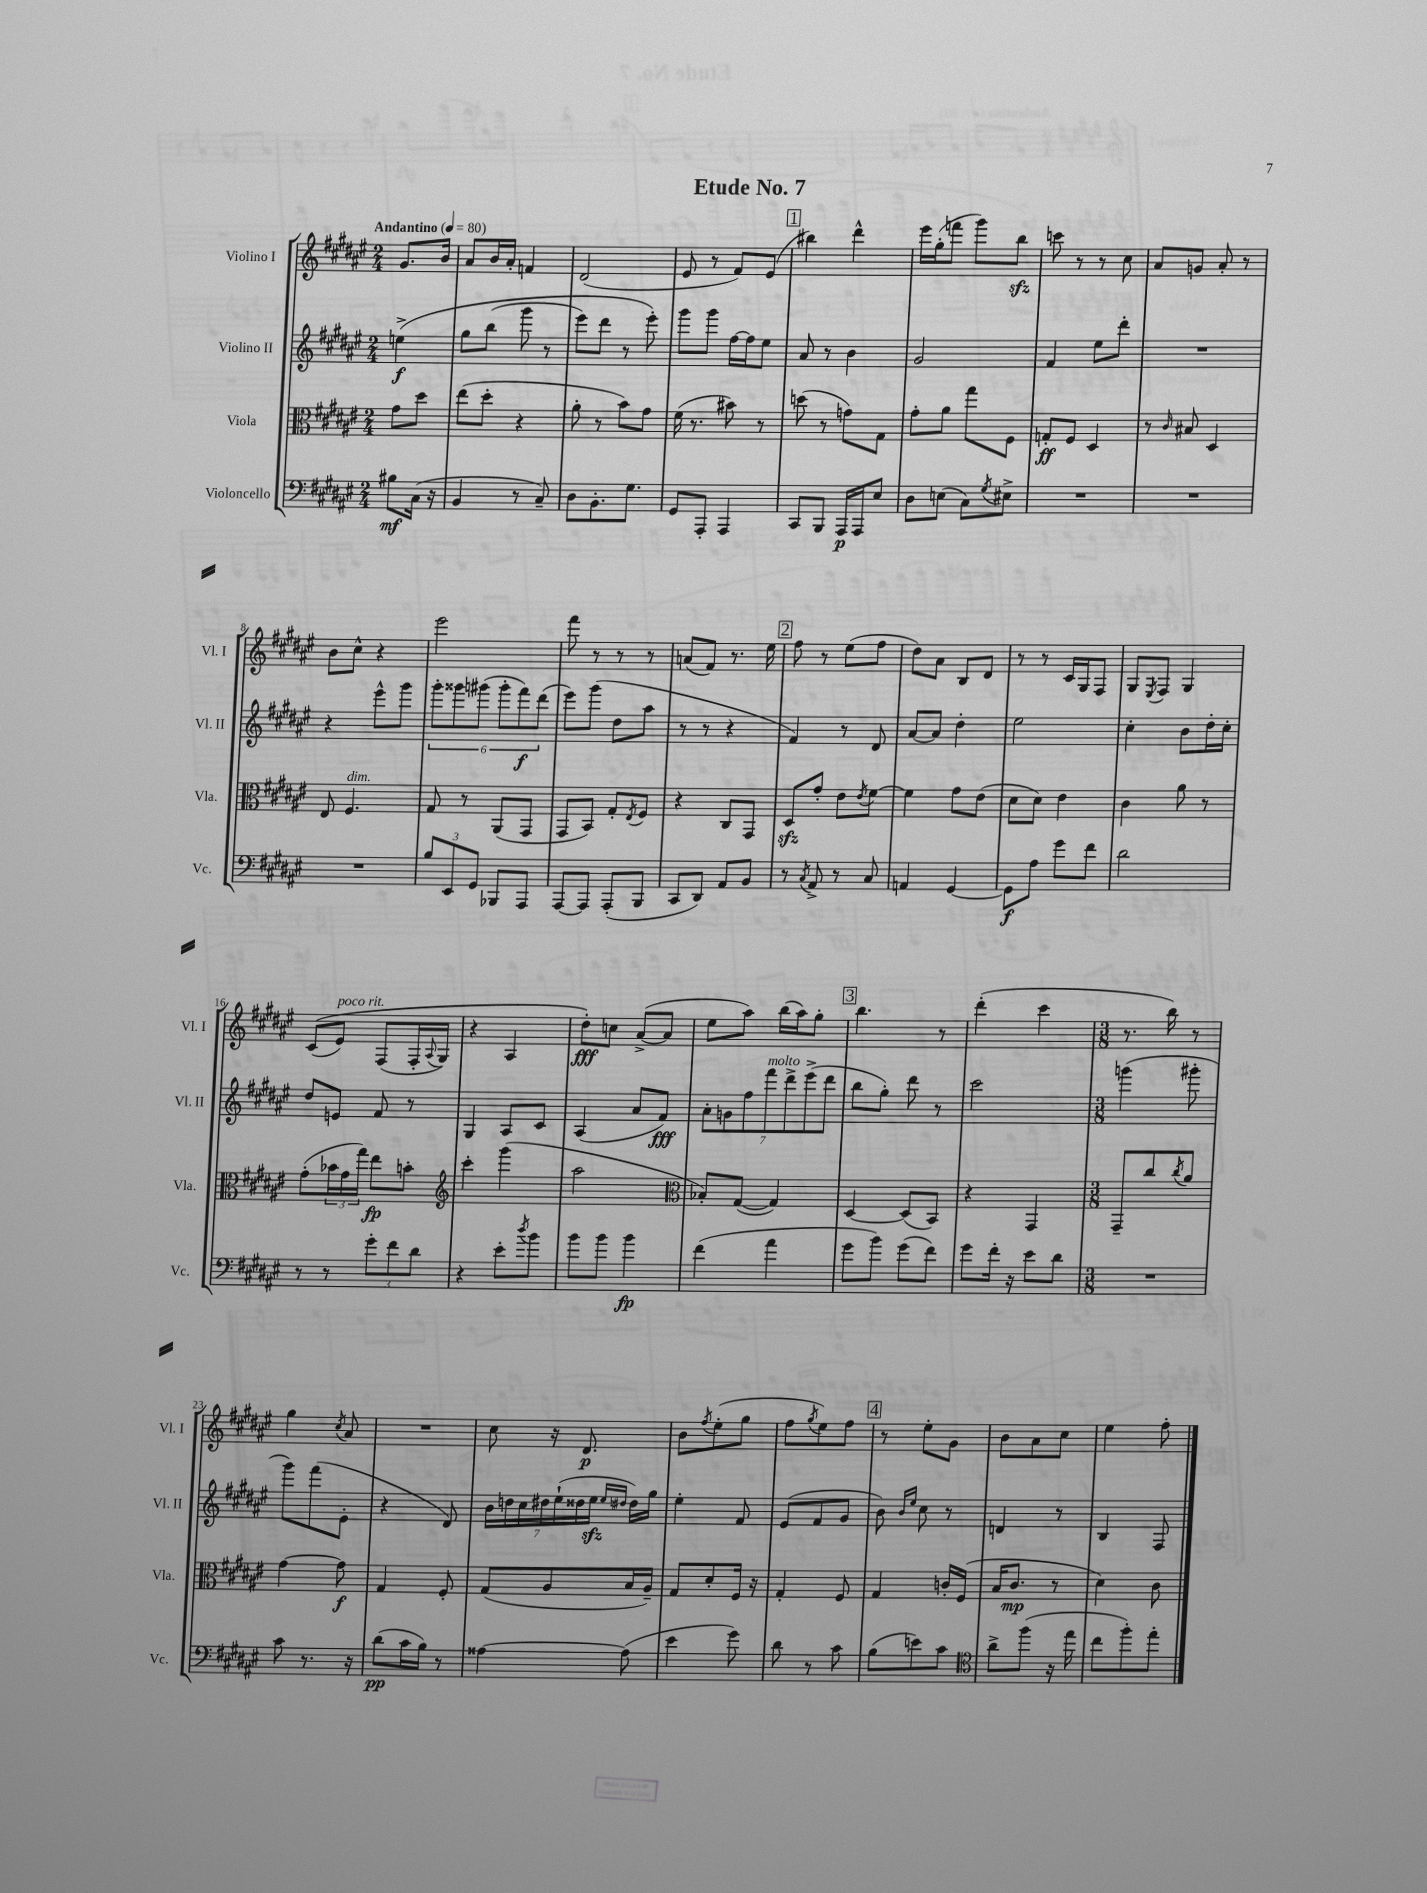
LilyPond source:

\header { title = "Etude No. 7" }
<<
\new StaffGroup <<
\new Staff = "s0" \with { instrumentName = "Violino I" shortInstrumentName = "Vl. I" } {
    \clef treble \key fis \major \numericTimeSignature \time 2/4 \partial 4 \tempo "Andantino" 4 = 80
    gis'8. b'16 |
    ais'8 b'16 ais'16-. f'4 |
    dis'2( |
    eis'8 r8 fis'8) eis'8( |
    \mark \markup { \box "1" } bis''4) dis'''4-^ |
    eis'''16 gis''16-.( f'''8 gis'''8) b''8\sfz |
    c'''8 r8 r8 cis''8 |
    ais'8 g'8 ais'8-. r8 |
    b'8 cis''8-^ r4 |
    eis'''2 |
    fis'''8 r8 r8 r8 |
    a'8( fis'8) r8. eis''16 |
    \mark \markup { \box "2" } fis''8 r8 eis''8( fis''8 |
    dis''8) ais'8 b8 dis'8 |
    r8 r8 cis'16 gis16 fis8 |
    gis8 \acciaccatura { eis8 } fis8 gis4 |
    cis'8(\( eis'8^\markup { \italic "poco rit." }) fis8( fis16-. \appoggiatura { ais8 } gis16) |
    r4 ais4 |
    dis''8-.\fff\) c''8 ais'8~->( ais'8 |
    eis''8 ais''8) b''16( ais''16) gis''8-. |
    \mark \markup { \box "3" } b''4. r8 |
    dis'''4-.( cis'''4 |
    \numericTimeSignature \time 3/8 r8. b''16) r8 |
    gis''4 \acciaccatura { cis''8 } ais'8 |
    R4. |
    cis''8 r16 dis'8.\p |
    b'8 \acciaccatura { fis''8 } eis''8-.( gis''8 |
    fis''8 \acciaccatura { gis''8 } eis''8) fis''8 |
    \mark \markup { \box "4" } r8 eis''8-. gis'8 |
    b'8 ais'8 cis''8 |
    eis''4 fis''8-. \bar "|." |
}
\new Staff = "s1" \with { instrumentName = "Violino II" shortInstrumentName = "Vl. II" } {
    \clef treble \key fis \major \numericTimeSignature \time 2/4 \partial 4
    e''4->\f\( |
    gis''8 b''8( gis'''8 r8 |
    eis'''8) dis'''8 r8 eis'''8-.\) |
    gis'''8 gis'''8 fis''16~ fis''16 eis''8 |
    \mark \markup { \box "1" } ais'8 r8 b'4 |
    gis'2 |
    fis'4 eis''8 dis'''8-. |
    R2 |
    r4 eis'''8-^ gis'''8 |
    \tuplet 6/4 { gis'''8-. gisis'''8 gis'''8( gis'''8-. fis'''8\f) dis'''8( } |
    eis'''8) gis'''8( dis''8 ais''8 |
    r8 r8 r4 |
    \mark \markup { \box "2" } fis'4) r8 dis'8 |
    ais'8~ ais'8 dis''4-. |
    eis''2 |
    cis''4-. b'8 dis''16-. cis''16-. |
    dis''8 e'8 fis'8 r8 |
    gis4 ais8 cis'8 |
    ais4( ais'8 fis'8\fff) |
    \tuplet 7/4 { ais'8-. g'8 fis''8 fis'''8^\markup { \italic "molto" } dis'''8-> eis'''8->( dis'''8 } |
    \mark \markup { \box "3" } b''8 gis''8-.) dis'''8 r8 |
    cis'''2 |
    \numericTimeSignature \time 3/8 g'''4( gis'''8-. |
    gis'''8) fis'''8( eis'8-. |
    r4 dis'8) |
    \tuplet 7/4 { b'16 d''16 cis''16 dis''16 eis''16-!( disis''16 eis''16\sfz } \grace { eis''16 dis''16 } dis''16) gis''16 |
    eis''4-. fis'8 |
    eis'8( fis'8 gis'8 |
    \mark \markup { \box "4" } b'8) \grace { b'16 eis''16 } cis''8 r8 |
    d'4 r8 |
    b4 fis8 \bar "|." |
}
\new Staff = "s2" \with { instrumentName = "Viola" shortInstrumentName = "Vla." } {
    \clef alto \key fis \major \numericTimeSignature \time 2/4 \partial 4
    gis'8 dis''8 |
    eis''8( dis''8-. r4 |
    ais'8-. r8 b'8) gis'8 |
    fis'16( r8. bis'8) r8 |
    \mark \markup { \box "1" } d''8( r8 g'8) gis8 |
    gis'8-. ais'8 gis''8 fis8 |
    g8-.\ff fis8 dis4 |
    r8 \grace { cis'16 } bis8 dis4 |
    eis8 fis4.^\markup { \italic "dim." } |
    gis8 r8 ais,8( gis,8 |
    gis,8 b,8) gis8-. \acciaccatura { eis8 } fis8 |
    r4 cis8 gis,8 |
    \mark \markup { \box "2" } dis8\sfz gis'8-. eis'8 \acciaccatura { eis'8 } fis'8~ |
    fis'4 gis'8 eis'8( |
    dis'8 dis'8) eis'4 |
    cis'4 ais'8 r8 |
    gis'8-.( \tuplet 3/2 { bes'16 gis'16 gis''16) } eis''8\fp b'8-. |
    \clef treble cis'''4-. gis'''4( |
    ais''2 |
    \clef alto bes8-.) gis8~( gis4) |
    \mark \markup { \box "3" } dis4~ dis8( b,8) |
    r4 gis,4 |
    \numericTimeSignature \time 3/8 gis,8-- cis''8 \acciaccatura { cis''8 } ais'8 |
    gis'4~ gis'8\f |
    gis4 fis8-. |
    gis8( ais8 b16 ais16--) |
    gis8 dis'8-. fis16 r16 |
    gis4-. fis8 |
    \mark \markup { \box "4" } gis4 c'16-. fis16( |
    b16 cis'8.\mp r8 |
    dis'4) cis'8 \bar "|." |
}
\new Staff = "s3" \with { instrumentName = "Violoncello" shortInstrumentName = "Vc." } {
    \clef bass \key fis \major \numericTimeSignature \time 2/4 \partial 4
    bis8\mf cis16( r16 |
    b,4 r8 cis8--) |
    dis8 b,8.-. gis8. |
    gis,8 ais,,8-. ais,,4 |
    \mark \markup { \box "1" } cis,8 b,,8 ais,,16\p ais,,16 eis8 |
    dis8 e8( cis8) \acciaccatura { gis8 } eis8-> |
    R2 |
    R2 |
    R2 |
    \tuplet 3/2 { b8 eis,8 gis,8 } bes,,8 ais,,8 |
    ais,,8~ ais,,8 ais,,8-.( b,,8 |
    cis,8 dis,8) ais,8 b,8 |
    \mark \markup { \box "2" } r8 \acciaccatura { cis8 } ais,8-> r8 cis8 |
    a,4 gis,4~ |
    gis,8\f ais8 gis'8 fis'8 |
    dis'2 |
    r8 r8 \tuplet 3/2 { gis'8-. fis'8 dis'8 } |
    r4 eis'8-. \acciaccatura { dis''8 } b'8 |
    b'8 b'8 b'4\fp |
    fis'4( ais'4 |
    \mark \markup { \box "3" } gis'8 b'8) gis'8( fis'8) |
    gis'8 fis'16-. r16 eis'8 dis'8 |
    \numericTimeSignature \time 3/8 R4. |
    cis'8 r8. r16 |
    dis'8\pp( cis'16 b16) r8 |
    aisis4~ aisis8( |
    eis'4 gis'8) |
    dis'8 r8 cis'8 |
    \mark \markup { \box "4" } b8( e'8) cis'8 |
    \clef tenor ais'8-> fis''8( r16 eis''16 |
    cis''8 fis''8-.) eis''8-. \bar "|." |
}
>>
>>
